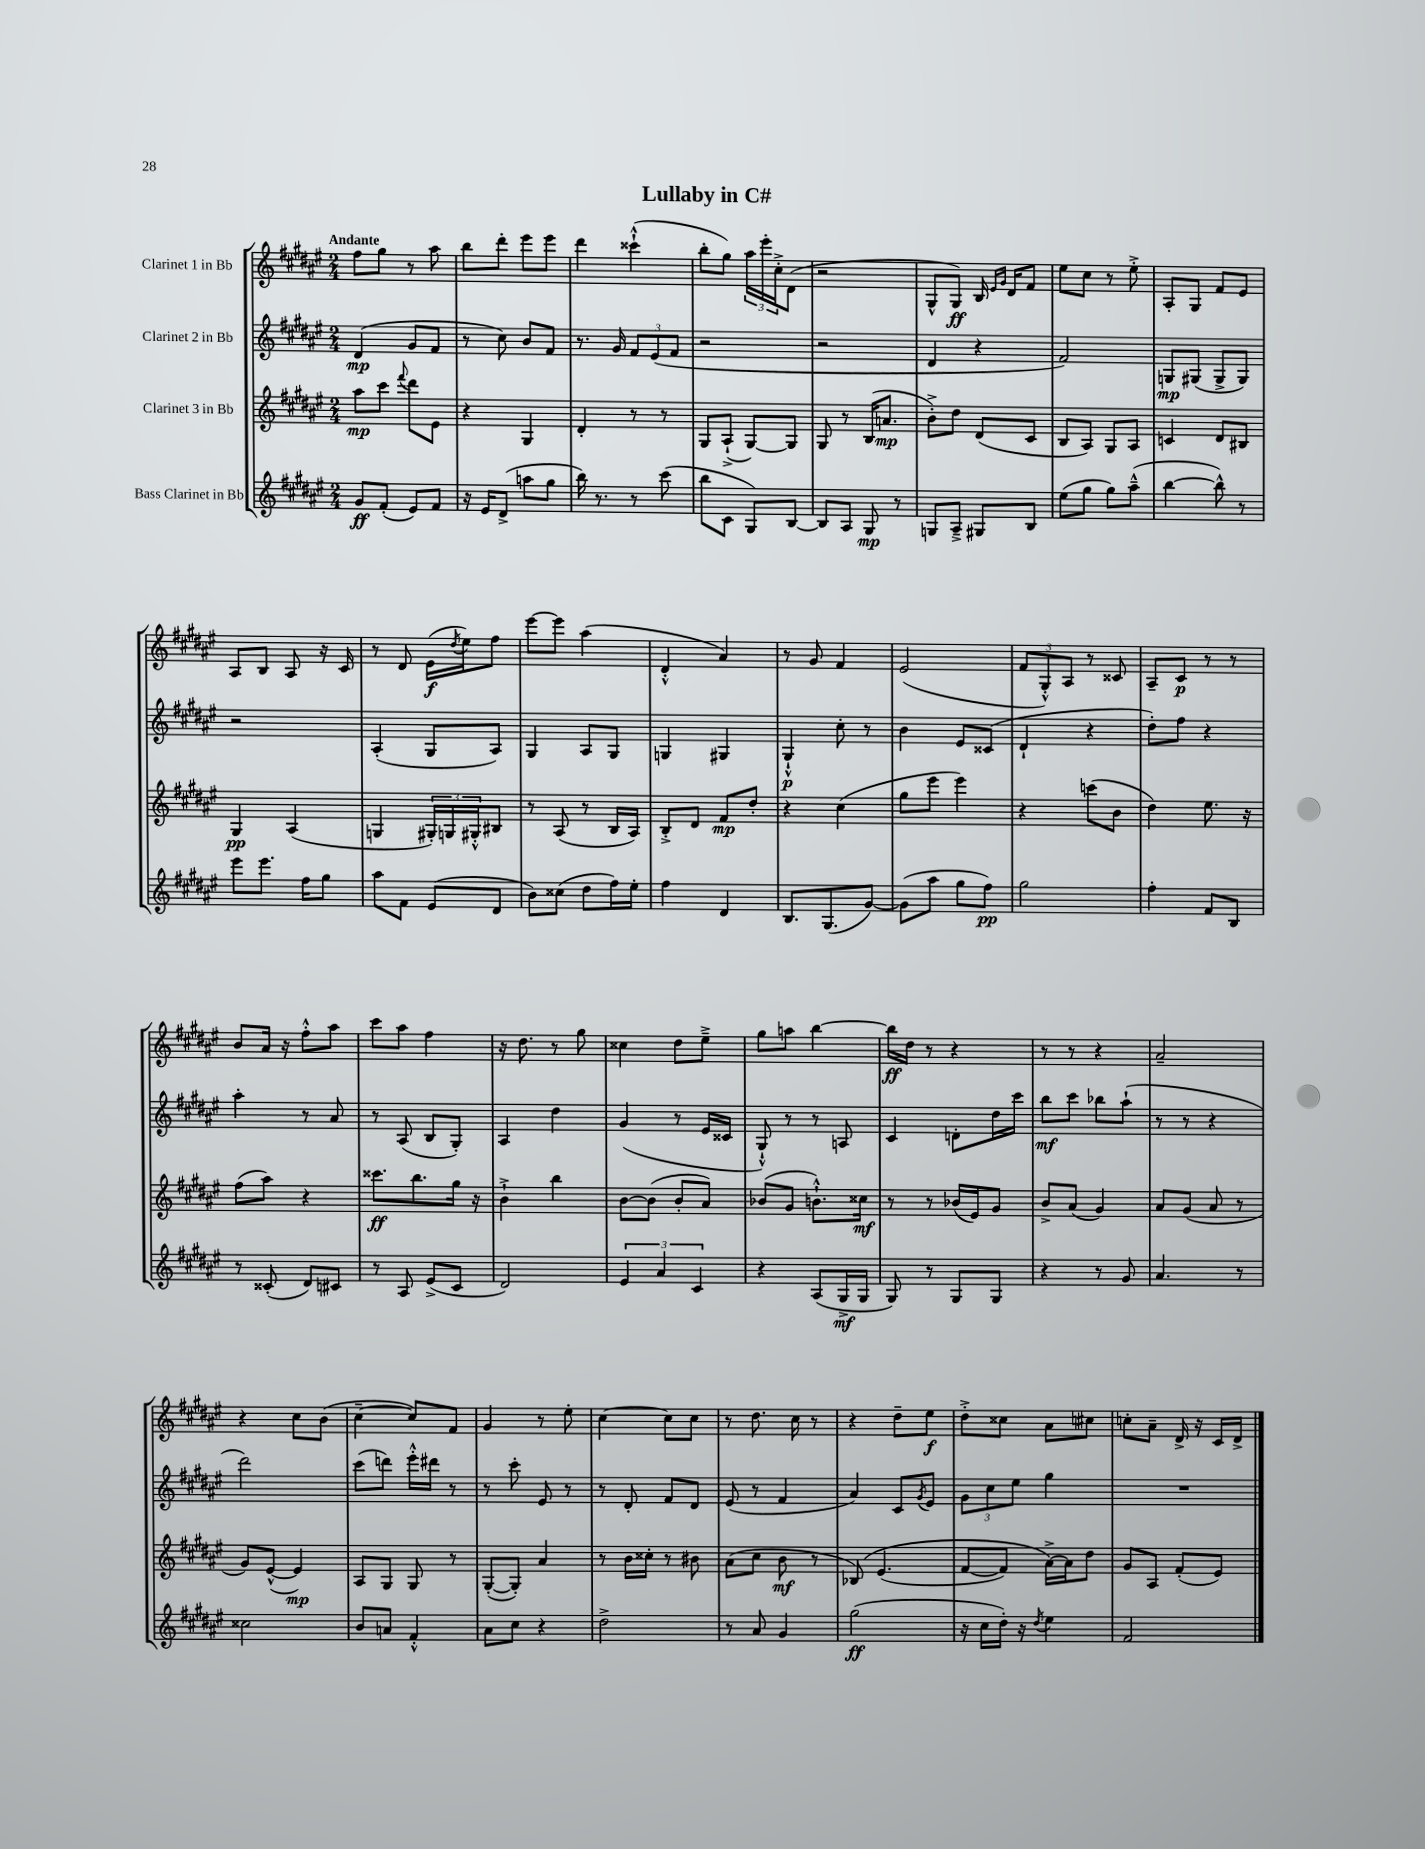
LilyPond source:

\header { title = "Lullaby in C#" }
<<
\new StaffGroup <<
\new Staff = "s0" \with { instrumentName = "Clarinet 1 in Bb" } {
    \clef treble \key fis \major \numericTimeSignature \time 2/4 \tempo "Andante"
    fis''8 gis''8 r8 ais''8 |
    b''8 dis'''8-. eis'''8 eis'''8 |
    dis'''4 cisis'''4-!-^( |
    b''8-. gis''8) \tuplet 3/2 { ais''16 eis'''16-. cis''16-.-> } dis'8( |
    r2 |
    gis8-^ gis8\ff) b16 \grace { eis'16 gis'16 } dis'16 fis'8 |
    eis''8 cis''8 r8 eis''8-.-> |
    ais8-. gis8 fis'8 eis'8 |
    ais8 b8 ais8 r16 cis'16 |
    r8 dis'8 eis'16\f( \acciaccatura { dis''8 } eis''16) fis''8 |
    eis'''8~ eis'''8 ais''4( |
    dis'4-.-^ ais'4) |
    r8 gis'8 fis'4 |
    eis'2( |
    \tuplet 3/2 { fis'8 gis8-.-^) ais8 } r8 cisis'8 |
    ais8-- cis'8\p r8 r8 |
    b'8 ais'16 r16 fis''8-.-^ ais''8 |
    cis'''8 ais''8 fis''4 |
    r16 dis''8. r8 gis''8 |
    cisis''4 dis''8 eis''8---> |
    gis''8 a''8 b''4~ |
    b''16\ff dis''16 r8 r4 |
    r8 r8 r4 |
    ais'2-- |
    r4 cis''8 b'8( |
    cis''4~-- cis''8) fis'8 |
    gis'4 r8 eis''8-. |
    cis''4~ cis''8 cis''8 |
    r8 dis''8. cis''16 r8 |
    r4 dis''8-- eis''8\f |
    dis''8-.-> cisis''8 ais'8 cis''8 |
    c''8-. ais'8-- dis'16-> r16 cis'16 dis'16-> \bar "|." |
}
\new Staff = "s1" \with { instrumentName = "Clarinet 2 in Bb" } {
    \clef treble \key fis \major \numericTimeSignature \time 2/4
    dis'4\mp( gis'8 fis'8 |
    r8 cis''8) b'8 fis'8 |
    r8. gis'16 \tuplet 3/2 { fis'8 eis'8( fis'8 } |
    r2 |
    r2 |
    dis'4 r4 |
    fis'2) |
    g8\mp gis8( gis8-> gis8) |
    r2 |
    ais4-.( gis8 ais8) |
    gis4 ais8 gis8 |
    g4 gis4 |
    gis4-!-^\p cis''8-. r8 |
    b'4 eis'8 cisis'8( |
    dis'4-! r4 |
    dis''8-.) fis''8 r4 |
    ais''4-. r8 ais'8 |
    r8 ais8( b8 gis8-.) |
    ais4 dis''4 |
    gis'4( r8 eis'16 cisis'16 |
    gis8-!-^) r8 r8 a8 |
    cis'4 d'8-. dis''16 cis'''16 |
    b''8\mf cis'''8 bes''8 ais''8-!( |
    r8 r8 r4 |
    dis'''2) |
    cis'''8( d'''8) eis'''16-.-^ dis'''16 r8 |
    r8 cis'''8-. eis'8 r8 |
    r8 dis'8-. fis'8 dis'8 |
    eis'8( r8 fis'4 |
    ais'4) cis'8 \acciaccatura { gis'8 } eis'8 |
    \tuplet 3/2 { gis'8 cis''8 eis''8 } gis''4 |
    R2 \bar "|." |
}
\new Staff = "s2" \with { instrumentName = "Clarinet 3 in Bb" } {
    \clef treble \key fis \major \numericTimeSignature \time 2/4
    ais''8\mp cis'''8 \appoggiatura { fis'''8 } dis'''8 eis'8 |
    r4 gis4 |
    dis'4-. r8 r8 |
    gis8 ais8-!->( gis8~) gis8 |
    gis8 r8 b16( a'8.\mp |
    b'8-.->) dis''8 dis'8( cis'8 |
    b8 ais8) gis8 ais8 |
    c'4 dis'8 bis8 |
    gis4\pp ais4( |
    g4 \tuplet 3/2 { gis16-.) g16 gis16-.-^ } bis8 |
    r8 ais8( r8 b16 ais16) |
    b8-.-> dis'8 fis'8\mp dis''8-. |
    r4 cis''4( |
    gis''8 eis'''8 eis'''4) |
    r4 c'''8( b'8 |
    dis''4) eis''8. r16 |
    fis''8( ais''8) r4 |
    cisis'''8.\ff b''8. gis''16 r16 |
    b'4-!-> b''4 |
    b'8~ b'8( b'8-. ais'8) |
    bes'8( gis'8 b'8.-!-^) cisis''16\mf |
    r8 r8 bes'16( eis'16) gis'8 |
    b'8-> ais'8( gis'4) |
    ais'8 gis'8( ais'8 r8 |
    gis'8) eis'8~-^( eis'4\mp) |
    ais8 gis8 gis8 r8 |
    gis8~-.( gis8-.) ais'4 |
    r8 b'16 cisis''16-. r8 bis'8 |
    ais'8( cis''8 b'8\mf r8 |
    bes8)\( eis'4.( |
    fis'8~ fis'8) ais'16~->\) ais'16 dis''8 |
    gis'8 ais8 fis'8-.( eis'8) \bar "|." |
}
\new Staff = "s3" \with { instrumentName = "Bass Clarinet in Bb" } {
    \clef treble \key fis \major \numericTimeSignature \time 2/4
    gis'8\ff fis'8-.( eis'8) fis'8 |
    r16 eis'16 dis'8->( a''8 gis''8 |
    b''16) r8. r8 cis'''8( |
    b''8 cis'8 gis8) b8~ |
    b8 ais8 gis8\mp r8 |
    g8 ais8---> gis8 b8 |
    eis''8( gis''8 gis''8) ais''8---^( |
    b''4~ b''8-^) r8 |
    eis'''8 eis'''8. fis''16 gis''8 |
    ais''8 fis'8 eis'8( dis'8 |
    b'8) cisis''8( dis''8 fis''16) eis''16-. |
    fis''4 dis'4 |
    b8. gis8.( gis'8~) |
    gis'8( ais''8 gis''8 fis''8\pp) |
    gis''2 |
    fis''4-. fis'8 b8 |
    r8 cisis'8-.( dis'8) cis'8 |
    r8 ais8 eis'8->( cis'8 |
    dis'2) |
    \tuplet 3/2 { eis'4 ais'4 cis'4 } |
    r4 ais8( gis16->\mf gis16 |
    gis8) r8 gis8 gis8 |
    r4 r8 gis'8 |
    ais'4. r8 |
    cisis''2 |
    b'8 a'8 fis'4-.-^ |
    ais'8 cis''8 r4 |
    dis''2-> |
    r8 ais'8 gis'4 |
    gis''2\ff( |
    r16 cis''16 dis''16-.) r16 \acciaccatura { dis''8 } eis''4 |
    fis'2 \bar "|." |
}
>>
>>
\layout { \context { \Score \remove "Bar_number_engraver" } }
